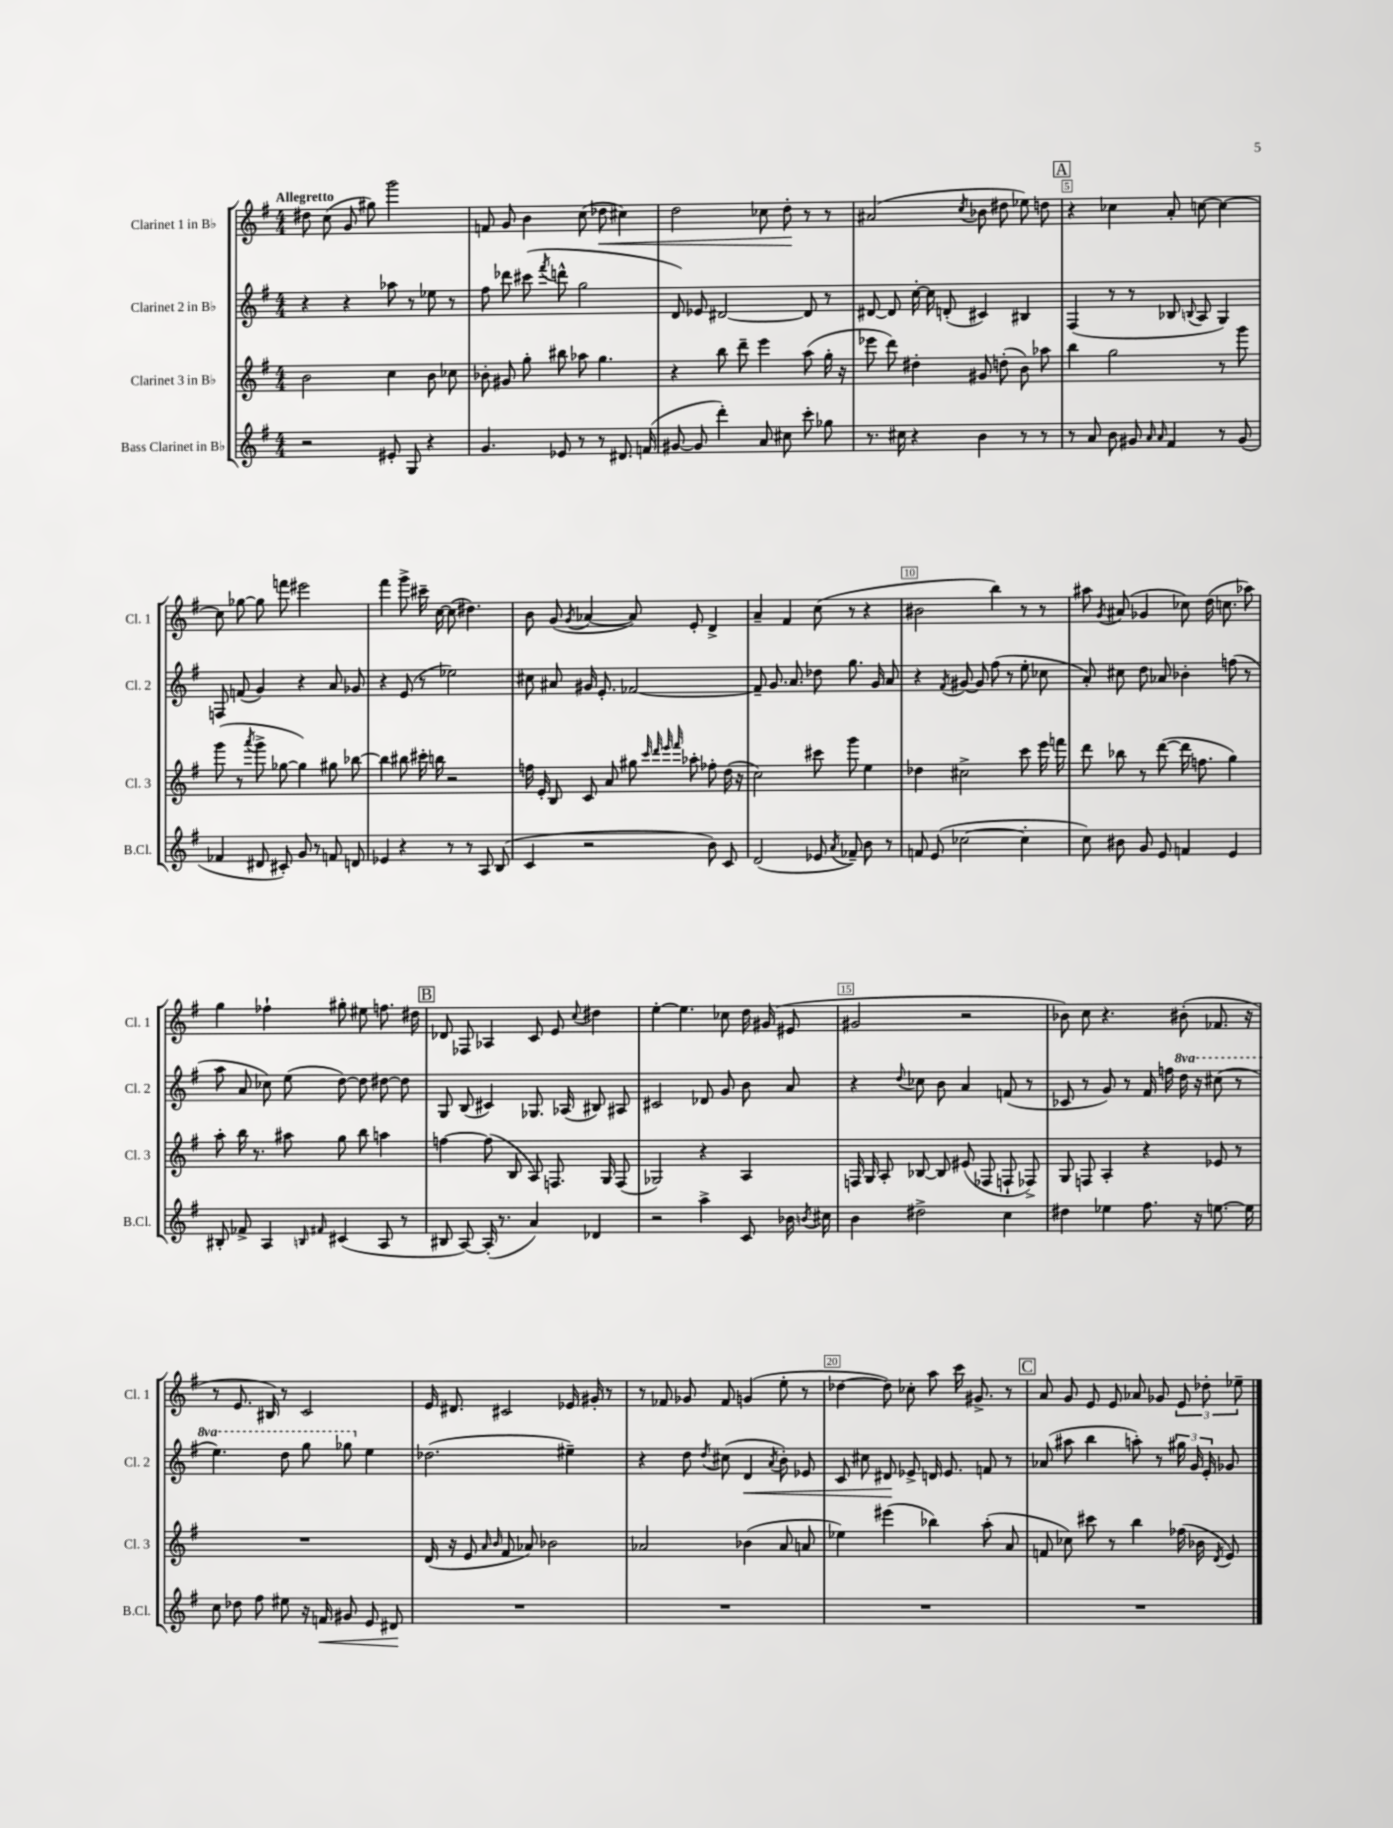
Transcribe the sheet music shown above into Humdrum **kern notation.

**kern	**kern	**kern	**kern
*staff4	*staff3	*staff2	*staff1
*clefG2	*clefG2	*clefG2	*clefG2
*k[f#]	*k[f#]	*k[f#]	*k[f#]
*M4/4	*M4/4	*M4/4	*M4/4
2r	2b\	4r	8dd#\
.	.	.	(8cc\
.	.	4r	8g/
.	.	.	8gg#\)
8e#'/	4cc\	8aa-\	2ggg\
8G/	.	8r	.
4r	8b\	8ee-\	.
.	8cc-\	8r	.
=	=	=	=
4.g/	8b-'\	8ff#\	8f/
.	8g#/	8ddd-\	8g/
.	8gg'\	(8ccc#\	4b\
.	.	8qfff#/	.
8e-/	8bb#\	8ddd^^\	.
8r	8aa-\	2gg\	(8cc\
8r	4.gg\	.	8dd-\
8.d#/	.	.	4cc#\)
(16f/	.	.	.
=	=	=	=
[8g#/	4r	8d/)	2dd\
8g#/]	.	8e-/	.
4ddd'\)	8bb\	[2d#/	.
.	8ddd~\	.	.
8a/	4eee\	.	8cc-\
8cc#\	.	.	8dd'\
8ccc'\	(8aa\	8d#/]	8r
8gg-\	16gg'\	8r	8r
.	16r	.	.
=	=	=	=
8.r	8eee-\	[8d#/	(2a#/
.	8ddd\)	8d#/]	.
16cc#\	.	.	.
4r	4dd#'\	[16cc'\	.
.	.	16cc\]	.
.	.	(8d'/	.
.	.	.	8qcc/
4b\	8g#/	4c#/)	8b-\
.	(8dd'\	.	8dd#\
8r	8b\)	4B#/	8ee-\)
8r	8aa-\	.	8dd\
=	=	=	=
8r	4bb\	(4F#/	4r
8a/	.	.	.
8b\	2gg\	8r	4cc-\
8g#/	.	8r	.
16qqa/	.	.	.
16qqa/	.	.	.
4f#/	.	8B-/	8a'/
.	.	8qqB/	.
.	.	8A/	[8cc\
8r	8r	4G/)	4cc\_
(8g#/	8ggg\	.	.
=	=	=	=
4f-/	(8ggg\	8F/	8cc\]
.	8r	(8f/	[8gg-\
.	8qaaa/	.	.
8d#/	8ggg^\	4g/)	8gg-\]
8c#'/)	[8gg-\	.	8fff\
8g/	4gg-\])	4r	2eee#\
8r	.	.	.
8f/	8gg#\	8a/	.
8d/	[8bb-\	8g-/	.
=	=	=	=
4e-/	4bb-\]	4r	4fff#\
4r	8bb#\	(8e/	8ggg^\
.	16ccc#'\	8r	16ccc#~\
.	16bb\	.	[16cc\
8r	2r	2ee-\)	(8cc\]
8r	.	.	4.dd#\)
8A/	.	.	.
(8B/	.	.	.
=	=	=	=
4c/	16ff\	8cc#\	8b\
.	16e'/	.	.
.	8B/	8a#/	(8g/
.	.	.	8qg/
2r	8c/	16g#/	[4a-/
.	.	8.e'/	.
.	8a/	.	.
.	8gg#\	[2f-/	8a-/])
.	32qqccc/	.	.
.	32qqddd/	.	.
.	32qqeee/	.	.
.	32qqfff#/	.	.
.	8aa-'\	.	8e'/
8b\)	8ff-'\	.	4d^/
8c/	(16dd\	.	.
.	16r	.	.
=	=	=	=
(2d/	2cc\)	8f-~/]	4a~/
.	.	8.g/	.
.	.	.	4f#/
.	.	8.a/	.
8e-/	8ccc#\	8dd-\	(8cc\
8qa/	.	.	.
8f-~/)	8ggg\	8.gg\	8r
8b\	4ee\	.	4r
.	.	16g/	.
8r	.	8a/	.
=	=	=	=
8f/	4dd-\	4r	2b#\
(8e/	.	.	.
.	.	8qf#/	.
[2cc-\	2cc#^\	[8g#/	.
.	.	8g#/]	.
.	.	(8ff#\	4bb\)
.	.	8r	.
4cc-'\]	8ccc\	8ee'\	8r
.	16eee\	8cc-\	8r
.	16fff\	.	.
=	=	=	=
8cc\)	8ddd\	8a'/)	8aa#\
.	.	.	8qg/
8b#\	8bb-\	8cc#\	(8a#/
8g/	8r	8dd\	4g-/
8e/	([8ddd\	8a-/	.
4f/	16ddd\]	4b-'\	8cc-\)
.	8.ff\	.	.
.	.	.	(16dd\
.	.	.	8.cc\
4e/	4gg\)	(8ff\	.
.	.	8r	8aa-\)
=	=	=	=
8B#'/	8aa'\	8aa\	4gg\
8f-^/	16bb\	8a/	.
.	8.r	.	.
4A/	.	8cc-\)	4ff-`\
.	8aa#\	(8ee\	.
16qqB/	.	.	.
16qqf#/	.	.	.
(4c#/	8gg\	[8dd\)	8gg#'\
.	8bb\	8dd\]	8ee#\
8A/	4aa\	[8dd#\	8.ff\
8r	.	8dd#\]	.
.	.	.	16dd#\
=	=	=	=
8B#/	[4ff\	8G/	8d-/
[8A/)	.	(8B/	8F-/
(16A'/]	(8ff\]	4c#/)	4A-/
8.r	.	.	.
.	8B/	.	.
4a/)	8A/)	8.G-/	8c/
.	8.F/	.	8e/
.	.	(16A-/	.
.	.	.	8qqcc/
4d-/	.	8B#/)	4dd#\
.	16G/	.	.
.	(8F/	8A#/	.
=	=	=	=
2r	2G-/)	2c#/	[4ee'\
.	.	.	4.ee\]
4aa^\	4r	8d-/	.
.	.	8g/	8cc-\
8c/	4A/	8b\	16dd\
.	.	.	(16g#/
16b-\	.	8a/	8e#/
8qb/	.	.	.
16cc#\	.	.	.
=	=	=	=
4b\	16F/	4r	2g#/
.	16G/	.	.
.	8A'/	.	.
.	.	8qqdd/	.
2dd#^\	[8B-/	8cc-\	.
.	8B-/]	8b\	.
.	(8e#/	4a/	2r
.	8F-/	.	.
4cc\	8F`/	(8f/	.
.	8F-^/)	8r	.
=	=	=	=
4dd#\	8G/	8c-/	8b-\)
.	8F/	8r	8cc\
4ee-\	4A'/	8g/)	4.r
.	.	8r	.
8.ff#\	4r	16f#/	.
.	.	16ff\	.
.	.	16ddd\	(8b#'\
16r	.	16r	.
[8.ee\	8e-/	(8ccc#\	8.f-/
.	8r	8r	.
16ee\]	.	.	16r
=	=	=	=
8cc\	1r	4.eee\)	8r
8dd-\	.	.	8.e/
8ff#\	.	.	.
.	.	.	16B#/)
8ee#\	.	8ddd\	8r
16r	.	8ggg\	2c/
16f/	.	.	.
8g#/	.	8ggg-\	.
8e/	.	4ee\	.
8d#/	.	.	.
=	=	=	=
1r	(16d/	(2.dd-\	16e/
.	16r	.	8.d#/
.	8e/	.	.
.	16qqa/	.	.
.	16qqb/	.	.
.	8f#/	.	2c#/
.	8a-/)	.	.
.	2b-\	.	.
.	.	4ee#~\)	16e-/
.	.	.	16g#'/
.	.	.	8r
=	=	=	=
1r	2a-/	4r	8r
.	.	.	8f-/
.	.	8dd\	8g-/
.	.	8qdd/	.
.	.	(8cc#\	8f-/
.	(4b-\	4d/	(4g/
.	.	8qa/	.
.	8a-/	8b'\)	8ee'\
.	8a/	8e-/	8r
=	=	=	=
1r	4ee-\)	8c/	[4dd-\
.	.	8cc#\	.
.	(4eee#\	8d#/	8dd-\])
.	.	8e-^/	8cc-'\
.	4bb-\)	16d/	8aa\
.	.	8.e-/	.
.	.	.	16ccc\
.	.	.	8.g#^/
.	(8aa'\	8f/	.
.	8a/	8r	8r
=	=	=	=
1r	8f/	(8a-/	8a/
.	8cc-\)	8aa#\	8g/
.	8ccc#\	4bb\	8e/
.	8r	.	8e/
.	4bb\	8aa'\)	8a-/
.	.	8r	8g-/
.	(16ff-\	24gg#\	12e/
.	.	24g/	.
.	16b-\	.	.
.	.	24e'/	12dd-'\
.	8qd/	.	.
.	8e/)	8g-/	.
.	.	.	12ee-~\
==	==	==	==
*-	*-	*-	*-
